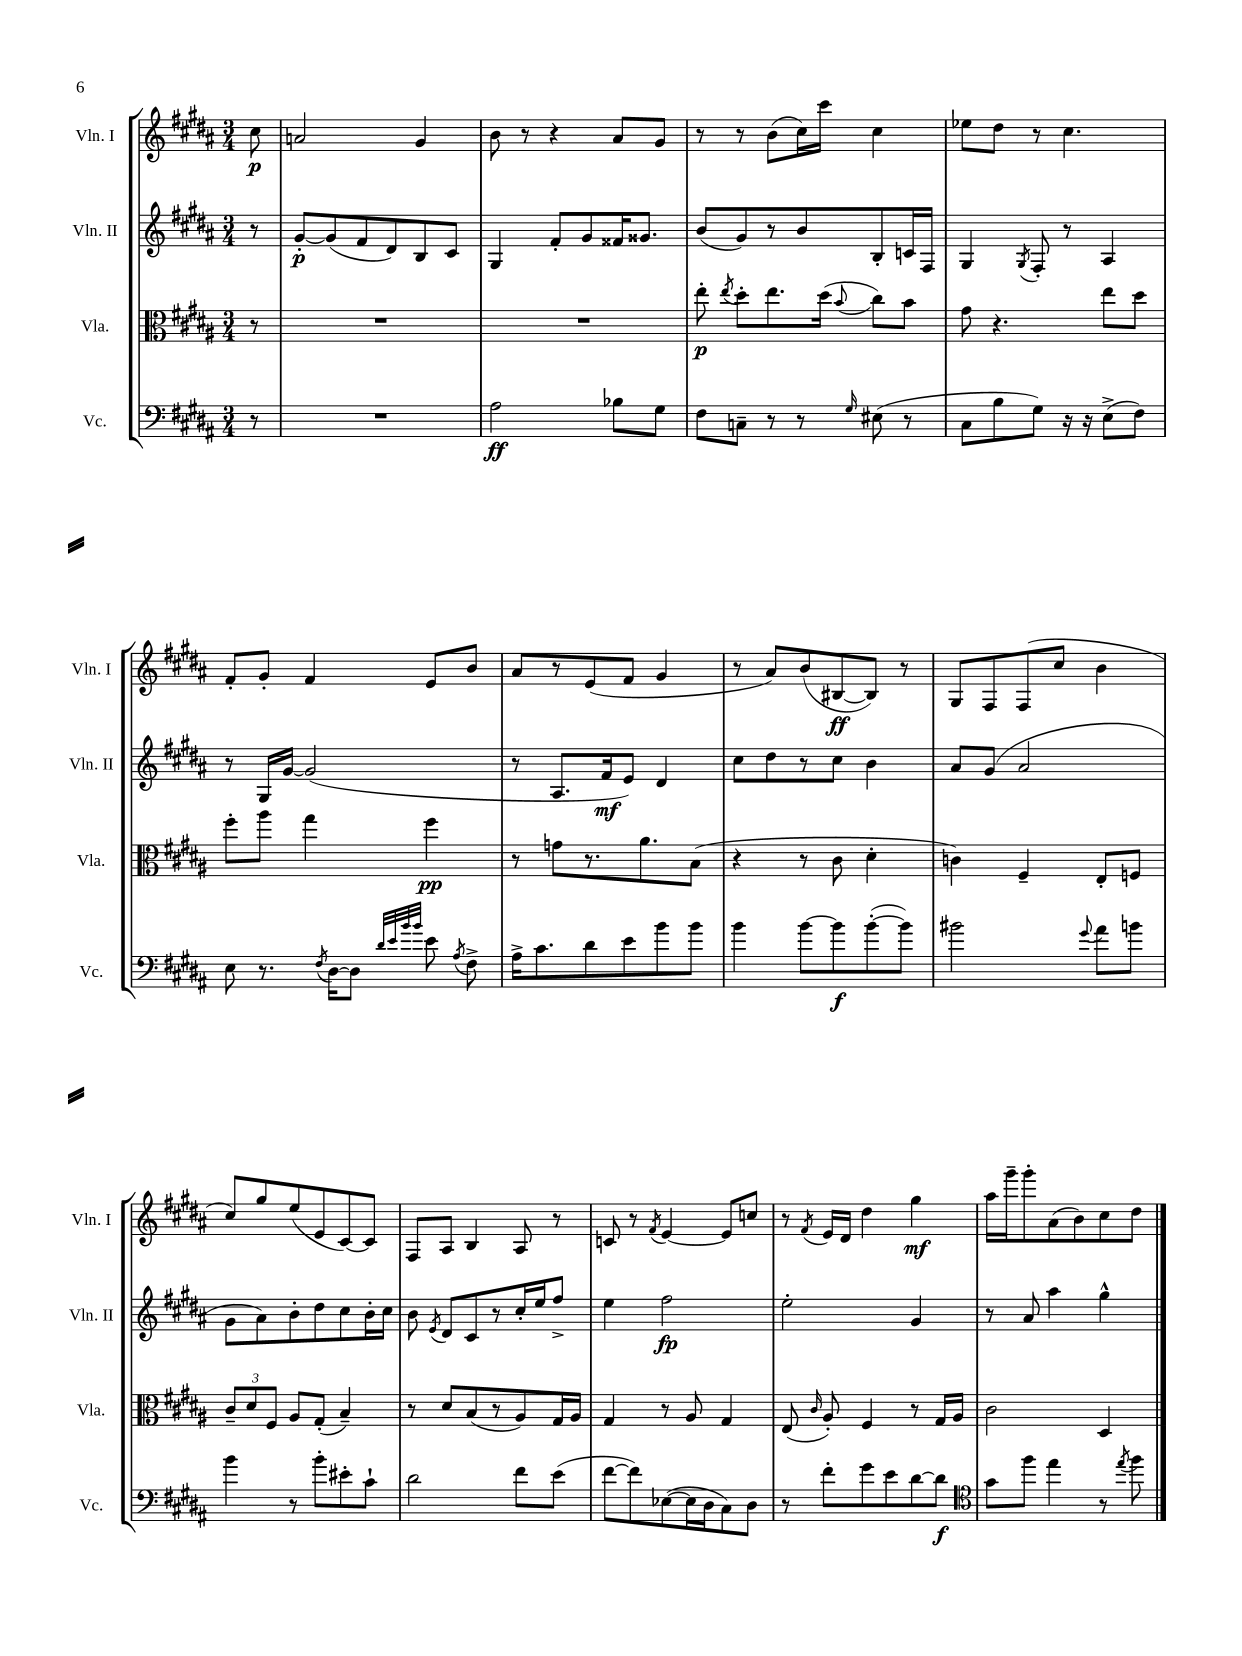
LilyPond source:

<<
\new StaffGroup <<
\new Staff = "s0" \with { instrumentName = "Vln. I" shortInstrumentName = "Vln. I" } {
    \clef treble \key b \major \numericTimeSignature \time 3/4 \partial 8
    \autoBeamOff cis''8\p |
    a'2 gis'4 |
    b'8 r8 r4 ais'8[ gis'8] |
    r8 r8 b'8[( cis''16) cis'''16] cis''4 |
    ees''8[ dis''8] r8 cis''4. |
    fis'8[-. gis'8]-. fis'4 e'8[ b'8] |
    ais'8[ r8 e'8( fis'8] gis'4 |
    r8 ais'8[) b'8( bis8~\ff bis8]) r8 |
    gis8[ fis8 fis8( cis''8] b'4 |
    cis''8[) gis''8 e''8( e'8 cis'8~) cis'8] |
    fis8[ ais8] b4 ais8 r8 |
    c'8 r8 \acciaccatura { fis'8 } e'4~ e'8[ c''8] |
    r8 \acciaccatura { fis'8 } e'16[ dis'16] dis''4 gis''4\mf |
    ais''16[ gis'''16-- gis'''8-. ais'8( b'8) cis''8 dis''8] \bar "|." |
}
\new Staff = "s1" \with { instrumentName = "Vln. II" shortInstrumentName = "Vln. II" } {
    \clef treble \key b \major \numericTimeSignature \time 3/4 \partial 8
    \autoBeamOff r8 |
    gis'8[~-.\p gis'8( fis'8 dis'8) b8 cis'8] |
    gis4 fis'8[-. gis'8 fisis'16 gisis'8.] |
    b'8[( gis'8) r8 b'8 b8-. c'16 fis16] |
    gis4 \acciaccatura { gis8 } fis8-. r8 ais4 |
    r8 gis16[ gis'16]~ gis'2( |
    r8 ais8.[ fis'16\mf e'8]) dis'4 |
    cis''8[ dis''8 r8 cis''8] b'4 |
    ais'8[ gis'8]( ais'2 |
    gis'8[ ais'8) b'8-. dis''8 cis''8 b'16-. cis''16] |
    b'8 \acciaccatura { e'8 } dis'8[ cis'8 r8 cis''16-. e''16 fis''8]-> |
    e''4 fis''2\fp |
    e''2-. gis'4 |
    r8 ais'8 ais''4 gis''4-^ \bar "|." |
}
\new Staff = "s2" \with { instrumentName = "Vla." shortInstrumentName = "Vla." } {
    \clef alto \key b \major \numericTimeSignature \time 3/4 \partial 8
    \autoBeamOff r8 |
    R2. |
    R2. |
    e''8-.\p \acciaccatura { e''8 } dis''8[-. e''8. dis''16]( \appoggiatura { b'8 } cis''8[) b'8] |
    gis'8 r4. e''8[ dis''8] |
    fis''8[-. ais''8] gis''4 fis''4\pp |
    r8 g'8[ r8. ais'8. b8]( |
    r4 r8 cis'8 dis'4-. |
    c'4) fis4-- e8[-. f8] |
    \tuplet 3/2 { cis'8[-- dis'8 fis8] } ais8[ gis8]-.( b4--) |
    r8 dis'8[ b8( r8 ais8) gis16 ais16] |
    gis4 r8 ais8 gis4 |
    e8( \grace { cis'16 } ais8-.) fis4 r8 gis16[ ais16] |
    cis'2 dis4 \bar "|." |
}
\new Staff = "s3" \with { instrumentName = "Vc." shortInstrumentName = "Vc." } {
    \clef bass \key b \major \numericTimeSignature \time 3/4 \partial 8
    \autoBeamOff r8 |
    R2. |
    ais2\ff bes8[ gis8] |
    fis8[ c8]-- r8 r8 \grace { gis16 } eis8( r8 |
    cis8[ b8 gis8]) r16 r16 e8[->( fis8]) |
    e8 r8. \acciaccatura { fis8 } dis16[~ dis8] \grace { dis'32[ e'32 b'32 b'32] } e'8 \acciaccatura { ais8 } fis8-> |
    ais16[-> cis'8. dis'8 e'8 b'8 b'8] |
    b'4 b'8[~ b'8\f b'8~-.( b'8]) |
    bis'2 \appoggiatura { gis'8 } ais'8[ b'8] |
    b'4 r8 b'8[-. eis'8-. cis'8]-! |
    dis'2 fis'8[ e'8]( |
    fis'8[~ fis'8) ees8~( ees16 dis16 cis8) dis8] |
    r8 fis'8[-. gis'8 e'8 dis'8~ dis'8]\f |
    \clef tenor gis'8[ fis''8] e''4 r8 \acciaccatura { e''8 } fis''8 \bar "|." |
}
>>
>>
\layout { \context { \Score \remove "Bar_number_engraver" } }
